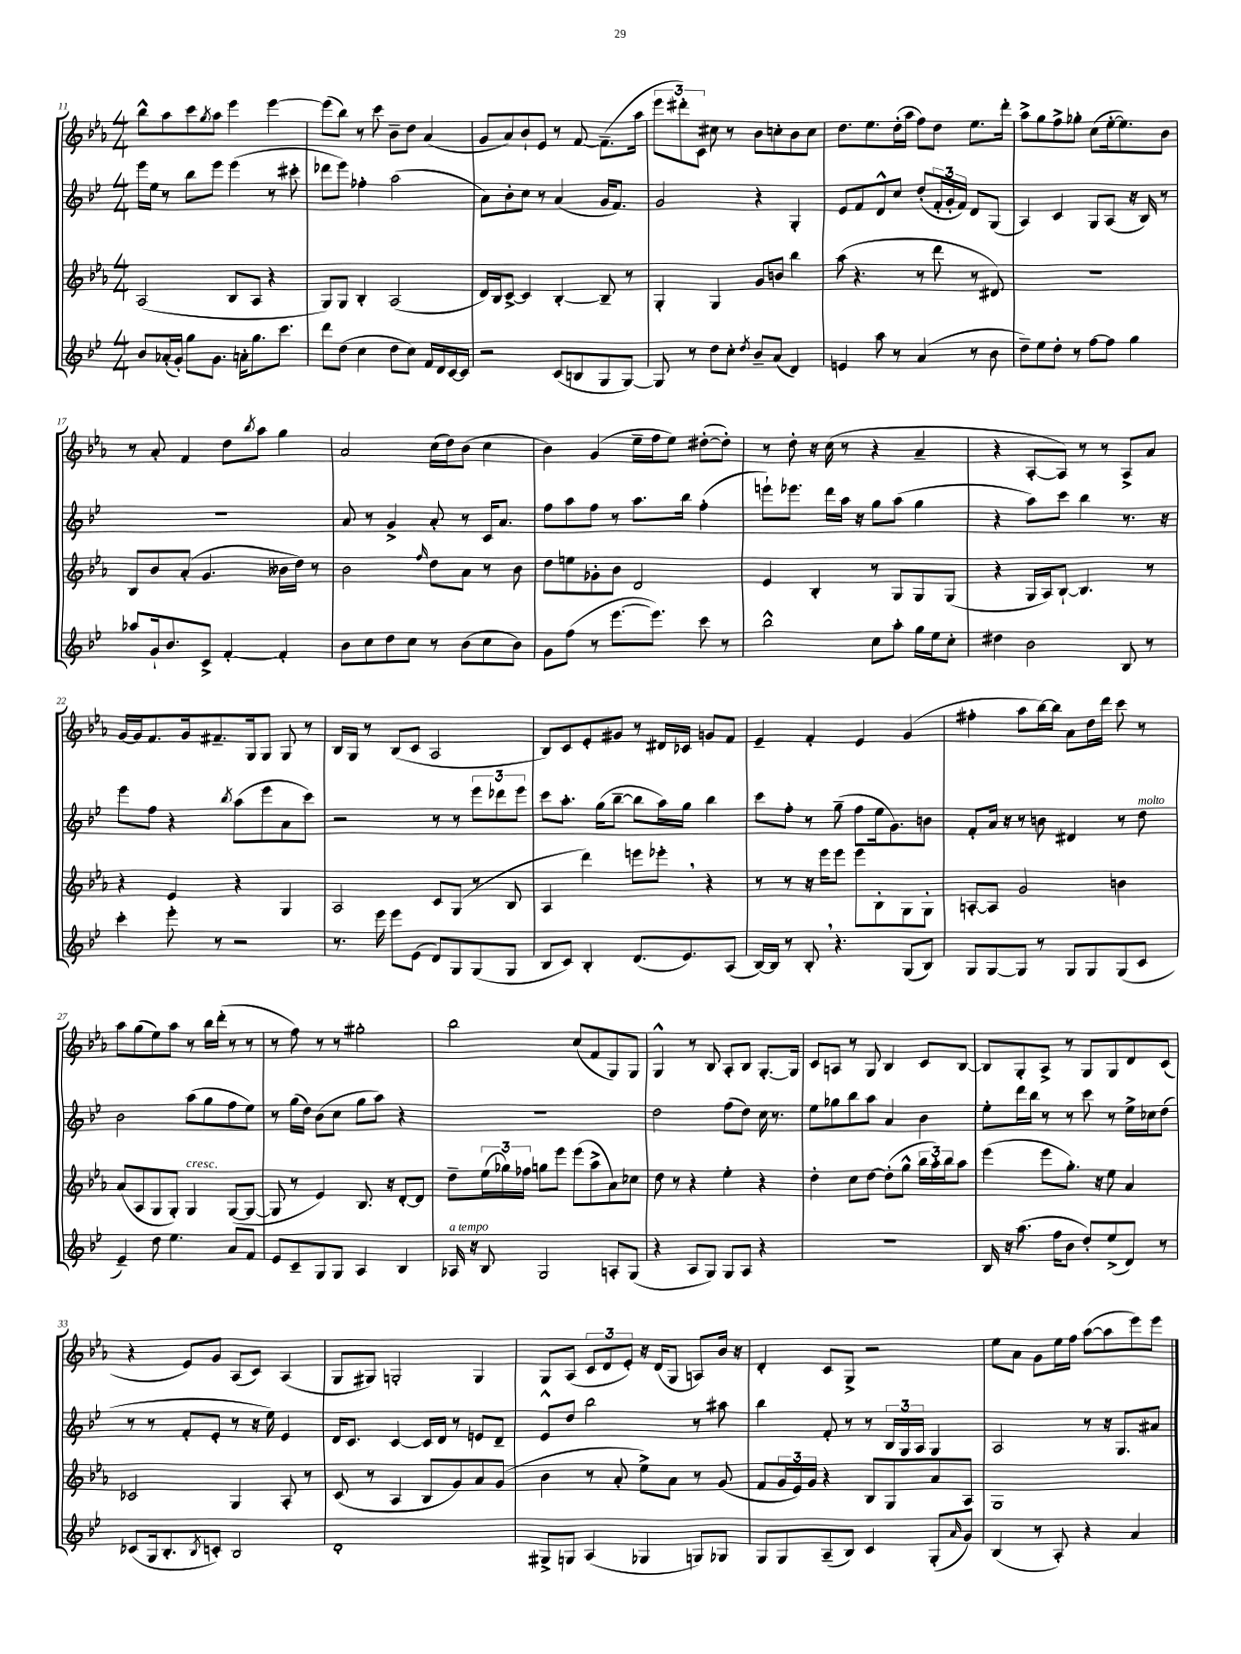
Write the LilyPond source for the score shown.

<<
\new StaffGroup <<
\new Staff = "s0" {
    \clef treble \key ees \major \numericTimeSignature \time 4/4
    bes''8-^ aes''8 c'''8 \acciaccatura { g''8 } aes''8 ees'''4 ees'''4~ |
    ees'''8( bes''8) r8 c'''8 bes'8-- d''8 aes'4( |
    g'8 aes'8) bes'8-! ees'8 r8 f'8~ f'8.--( aes''16 |
    \tuplet 3/2 { ees'''8 dis'''8-.) c'8 } cis''8 r8 bes'8 c''8-. bes'8 c''8 |
    d''8. ees''8. d''16-.( aes''16 f''8) d''8 ees''8. d'''16-. |
    aes''8-> g''8 f''8-> ges''8-. c''8( ees''16~-. ees''8.) bes'8 |
    r8 aes'8-. f'4 d''8 \acciaccatura { bes''8 } aes''8 g''4 |
    aes'2 c''16( d''16) bes'8( c''4 |
    bes'4) g'4( ees''16-- f''16 ees''8) dis''8~-.( dis''8-.) |
    r8 d''8-. r16 c''16( r8 r4 aes'4-- |
    r4 aes8~-. aes8) r8 r8 aes8-> aes'8 |
    g'16~ g'16 f'8. g'16 fis'8.-- g16 g8 g8 r8 |
    bes16 g16 r8 bes8( c'8 aes2 |
    bes8) c'8 ees'8-. gis'8 r8 dis'16 ces'16 g'8 f'8 |
    ees'4-- f'4-. ees'4 g'4( |
    fis''4-. aes''8 bes''16~) bes''16 aes'8 d''16 d'''16 c'''8 r8 |
    aes''8 g''8( ees''8) aes''8 r8 bes''16 d'''16-.( r8 r8 |
    r8 f''8) r8 r8 gis''2-. |
    bes''2 c''8( f'8 g8) g8 |
    g4-^ r8 bes8 aes8-. bes8 g8.~-. g16 |
    c'8 a8 r8 g8 bes4 c'8 bes8~ |
    bes8 g8-. aes8-> r8 g8 g8 d'8 c'8( |
    r4 ees'8) g'8 aes8( c'8) aes4( |
    g8 gis8) g2-. g4 |
    g8 aes8( \tuplet 3/2 { c'8 d'8 ees'8-.) } r16 d'16( g8 a8) bes'16 r16 |
    d'4-. c'8 g8-> r2 |
    ees''8 aes'8 g'8 ees''16 f''16 aes''8~( aes''8 ees'''8) ees'''8 \bar "|." |
}
\new Staff = "s1" {
    \clef treble \key bes \major \numericTimeSignature \time 4/4
    ees'''16 ees''16 r8 bes''8 ees'''8 ees'''4( r8 cis'''8-. |
    des'''8 ees'''8) fes''4-. a''2( |
    a'8) bes'8-. c''8 r8 a'4( g'16 f'8.) |
    g'2 r4 g4-. |
    ees'8 f'8 d'8-^ c''8 d''8-.( \tuplet 3/2 { f'16-. g'16-. f'16) } d'8 g8( |
    a4) c'4 g8 a8( r16 bes16) r8 |
    R1 |
    a'8 r8 g'4-> a'8-. r8 c'16 a'8. |
    f''8 a''8 f''8 r8 a''8. bes''16 f''4-.( |
    e'''8-!) ees'''8. d'''16 a''16 r16 g''8 a''8( g''4 |
    r4 a''8) c'''8 bes''4 r8. r16 |
    ees'''8 f''8 r4 \acciaccatura { bes''8 } a''8( ees'''8 a'8 c'''8) |
    r2 r8 r8 \tuplet 3/2 { ees'''8 des'''8 ees'''8 } |
    c'''8 a''8.-. g''16( bes''8~-- bes''8 a''16) g''16 bes''4 |
    c'''8 f''8-. r8 g''8--( f''8 ees''16 g'8.) b'8 |
    f'8-. a'16 r16 r8 b'8 dis'4 r8 d''8^\markup { \italic "molto" } |
    bes'2 a''8( g''8 f''8 ees''8) |
    r8 g''16( d''16) bes'8( c''8 g''8 a''8) r4 |
    R1 |
    d''2 f''8( d''8) c''16 r8. |
    ees''8 ges''8 bes''8 a''8 a'4 bes'4 |
    ees''8-. d'''16 bes''16 r8 r8 c'''8 r8 ees''16-> ces''16 d''8( |
    r8 r8 f'8-. ees'8-. r8 r16 ees''16) ees'4 |
    d'16 c'8. c'4~ c'16 d'16 r8 e'8 d'8-- |
    ees'8-^ d''8 bes''2 r8 ais''8 |
    bes''4 f'8-. r8 r8 \tuplet 3/2 { bes16 g16 a16 } g4 |
    a2 r8 r16 g8. ais'8 \bar "|." |
}
\new Staff = "s2" {
    \clef treble \key ees \major \numericTimeSignature \time 4/4
    aes2( bes8 aes8 r4 |
    g8) g8 bes4-. aes2( |
    d'16) bes16 c'8~-> c'4 bes4~-. bes8-- r8 |
    g4-. g4 g'8 b'8 bes''4 |
    aes''8( r4. r8 d'''8 r8 dis'8) |
    R1 |
    bes8 bes'8 aes'8-.( g'4. beses'16 d''16) r8 |
    bes'2 \grace { f''16 } d''8 aes'8 r8 bes'8 |
    d''8 e''8 ges'8-. bes'8 d'2 |
    ees'4 bes4-. r8 g8 g8 g8( |
    r4 g16 aes16) bes8~-! bes4. r8 |
    r4 ees'4 r4 g4 |
    aes2 c'8 g8( r8 bes8 |
    aes4 d'''4) e'''8 ees'''8-. \breathe r4 |
    r8 r8 r16 ees'''16 ees'''8 ees'''8 bes8-. g8 g8-. |
    a8~-. a8 g'2 b'4 |
    aes'8( aes8 g8 g8-.) g4^\markup { \italic "cresc." } g8~( g8~ |
    g8 r8 ees'4) bes8. r16 d'8~-. d'8 |
    d''8-- \tuplet 3/2 { ees''16( ges''16) fes''16 } g''8 ees'''8 ees'''8( aes''8-> aes'8) ces''8 |
    d''8 r8 r4 ees''4-. r4 |
    d''4-. c''8 d''8~ d''8-.( g''8-^ \tuplet 3/2 { bes''16 aes''16-.) bes''16 } aes''8 |
    ees'''4( ees'''8 g''8.-.) r16 ees''8 aes'4 |
    ces'2 g4 aes8-. r8 |
    c'8( r8 aes4 bes8 g'8) aes'8 g'8( |
    bes'4 r8 aes'8-. ees''8->) aes'8 r8 g'8( |
    f'8 \tuplet 3/2 { g'16 ees'16) g'16 } r4 bes8 g8 aes'8 aes8 |
    g1 \bar "|." |
}
\new Staff = "s3" {
    \clef treble \key bes \major \numericTimeSignature \time 4/4
    bes'8 aes'16-.( g'16-.) g''8 g'8. a'16-. g''8. c'''8. |
    d'''8 d''8( c''4 d''8 c''8) f'16 d'16 c'16~ c'16 |
    r2 c'8( b8 g8 g8~) |
    g8 r8 d''8 c''8-. \acciaccatura { d''8 } bes'8-- a'8( d'4) |
    e'4 a''8 r8 a'4( r8 bes'8 |
    d''8--) ees''8 d''8-. r8 f''8~ f''8 g''4 |
    aes''8 g'16-! bes'8. c'8-> f'4~-. f'4-. |
    bes'8 c''8 d''8 c''8 r8 bes'8( c''8 bes'8) |
    g'8 f''8( r8 ees'''8.~ ees'''8.) c'''8 r8 |
    bes''2-^ c''8 a''8-. g''16 ees''16 c''8-. |
    dis''4 bes'2 bes8 r8 |
    c'''4-. ees'''8-. r8 r2 |
    r8. ees'''16 ees'''8 ees'8( d'8) g8 g8( g8 |
    bes8 c'8) bes4-. d'8.( ees'8.) a8( |
    bes16~) bes16 r8 bes8-. \breathe r4. g8( bes8) |
    g8 g8~ g8 r8 g8 g8 g8( c'8 |
    ees'4--) d''8 ees''4. a'8 f'8 |
    ees'8 c'8-- g8 g8 a4 bes4 |
    aes16^\markup { \italic "a tempo" } r16 bes8 g2 a8-. g8( |
    r4 a8 g8) g8 a8 r4 |
    r1 |
    bes16 r16 a''8.( f''16 bes'8 d''8-.) ees''8->( d'8) r8 |
    ces'8( g16 bes8.-. \acciaccatura { bes8 } c'8-.) bes2 |
    d'1-. |
    gis8-> g8 a4( ges4 g8) ges8 |
    g8 g8 a8--( bes8) c'4 g8-.( \grace { a'16 } g'8) |
    bes4( r8 a8-.) r4 a'4 \bar "|." |
}
>>
>>
\layout { \context { \Score currentBarNumber = #11 } }
